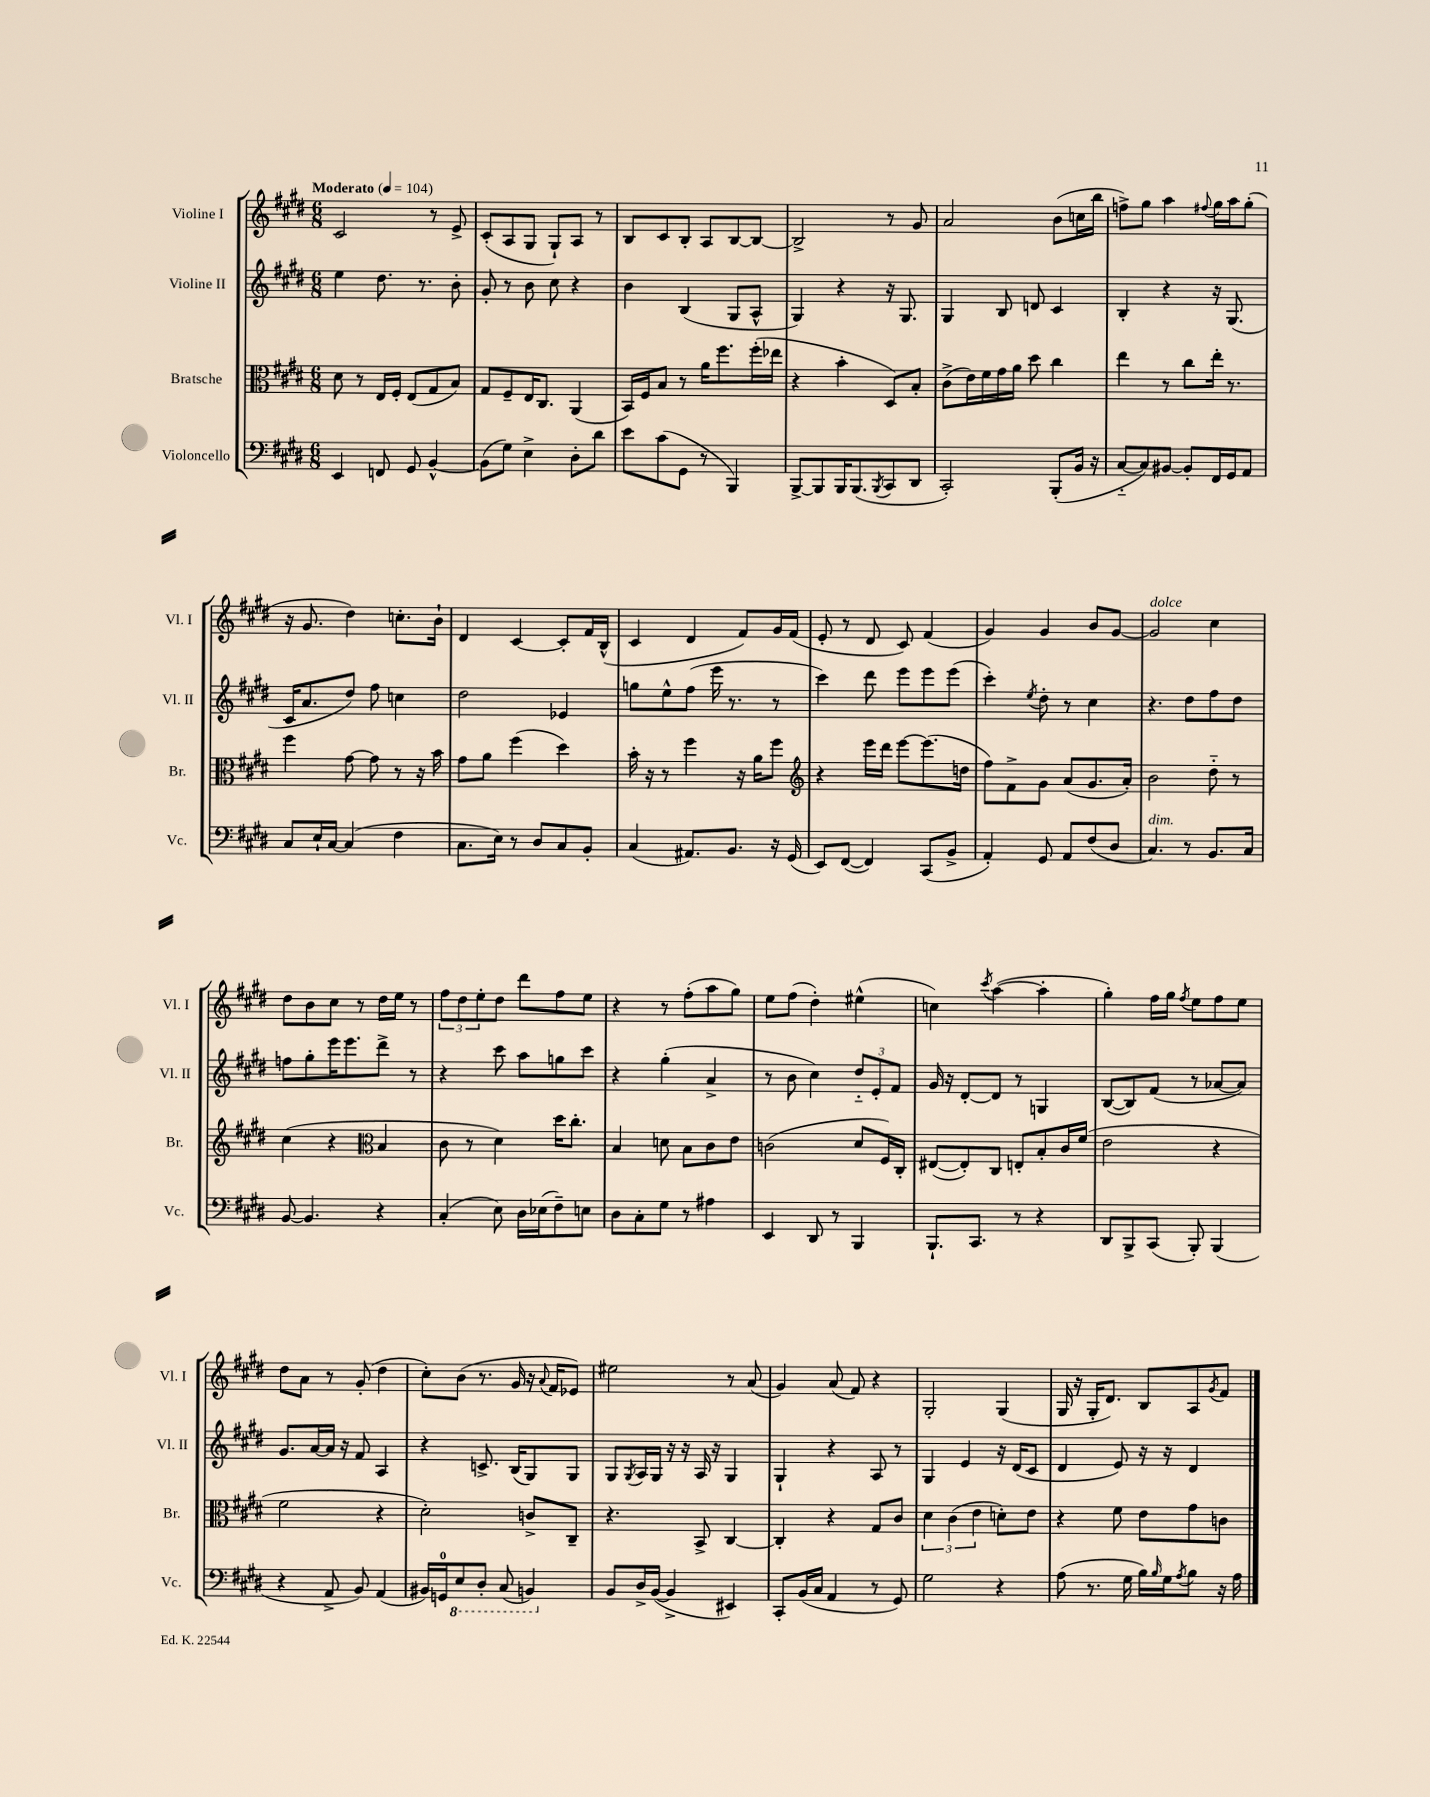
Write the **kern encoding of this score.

**kern	**kern	**kern	**kern
*staff4	*staff3	*staff2	*staff1
*clefF4	*clefC3	*clefG2	*clefG2
*k[f#c#g#d#]	*k[f#c#g#d#]	*k[f#c#g#d#]	*k[f#c#g#d#]
*M6/8	*M6/8	*M6/8	*M6/8
*MM104	*MM104	*MM104	*MM104
4EE	8d#	4ee	2c#
.	8r	.	.
8FF	16E	8.dd#	.
.	16F#'	.	.
8GG#	(8E	.	.
.	.	8.r	.
[4BB^^	8G#	.	8r
.	8B)	8b'	8e^
=	=	=	=
(8BB]	8G#	8g#'	(8c#'
8G#)	8F#~	8r	8A
4E^	16E	8b	8G#
.	8.C#	.	.
.	.	8cc#	8G#`)
8D#'	(4AA	4r	8A
8d#	.	.	8r
=	=	=	=
8e	16BB)	4b	8B
.	16F#	.	.
(8c#	8B	.	8c#
8GG#	8r	(4B	8B'
8r	16a	.	8A
.	8.ff#	.	.
4BBB)	.	8G#	[8B
.	(16ff#'	8A^^	8B_
.	16ee-	.	.
=	=	=	=
[8BBB^	4r	4G#)	2B^]
8BBB]	.	.	.
16BBB	4b'	4r	.
(8.BBB	.	.	.
8qBBB	.	.	.
8CC#	8D#)	16r	8r
.	.	8.G#	.
8DD#	8B'	.	8g#
=	=	=	=
2CC#')	(8c#^	4G#	2a
.	16e)	.	.
.	16f#	.	.
.	16g#	8B	.
.	16a	.	.
.	8dd#	8d	.
(8BBB'	4cc#	4c#	(8b
16BB	.	.	16cc
16r	.	.	16bb
=	=	=	=
[8C#'~	4ee	4B'	8ff^)
8C#])	.	.	8gg#
[8BB#	8r	4r	4aa
8BB#']	8cc#	.	.
.	.	.	8qqff#
16FF#	16ee'	16r	16gg#
16GG#	8.r	(8.G#	16aa
8AA	.	.	(8gg#'
=	=	=	=
8C#	4ff#	16c#	16r
.	.	8.a	8.g#
16E`	.	.	.
[16C#	.	.	.
(4C#]	[8g#	8dd#)	4dd#)
.	8g#]	8ff#	.
4F#	8r	4cc	8.cc'
.	16r	.	.
.	16b	.	16b`
=	=	=	=
8.C#	8g#	2dd#	4d#
.	8a	.	.
16E)	.	.	.
8r	(4ff#	.	[4c#
8D#	.	.	.
8C#	4dd#)	4e-	8c#']
8BB'	.	.	16f#
.	.	.	(16B^^
=	=	=	=
(4C#	16b'	8gg	4c#
.	16r	.	.
.	8r	8ee^^	.
8.AA#)	4ff#	(8ff#	4d#
.	.	16eee	.
8.BB	.	8.r	.
.	16r	.	8f#)
.	16a	.	.
16r	8ff#	8r	16g#
(16GG#	.	.	(16f#
=	=	=	=
*	*clefG2	*	*
8EE)	4r	4ccc#)	8e'
([8FF#	.	.	8r
4FF#])	16eee	8ddd#	8d#
.	16ddd#	.	.
.	[8eee	8eee	8c#)
(8CC#	(8.eee]	8eee	(4f#
8BB^	.	(8eee	.
.	16dd	.	.
=	=	=	=
4AA')	8ff#)	4ccc#')	4g#)
.	8f#^	.	.
.	.	8qee	.
8GG#	8g#	8dd#'	4g#
8AA	(8a	8r	.
(8F#	8.g#	4cc#	8b
8D#	.	.	[8g#
.	16a')	.	.
=	=	=	=
4.C#)	2b	4.r	2g#]
8r	.	8dd#	.
8.BB	8dd#'~	8ff#	4cc#
.	8r	8dd#	.
16C#	.	.	.
=	=	=	=
[8BB	(4cc#	8ff	8dd#
4.BB]	.	8gg#'	8b
.	4r	16eee	8cc#
.	.	8.eee	.
.	.	.	8r
*	*clefC3	*	*
4r	4B	8ddd#^	16dd#
.	.	.	16ee
.	.	8r	8r
=	=	=	=
(4C#'	8c#	4r	12ff#
.	.	.	12dd#
.	8r	.	.
.	.	.	12ee'
8E)	4d#)	8ccc#	8dd#
16D#	.	8aa	8ddd#
(16E-	.	.	.
8F#~)	16dd#	8gg	8ff#
.	8.cc#'	.	.
8E	.	8ccc#	8ee
=	=	=	=
8D#	4B	4r	4r
8C#'	.	.	.
8G#	8d	(4gg#'	8r
8r	8B	.	(8ff#'
4A#	8c#	4a^	8aa
.	8e	.	8gg#)
=	=	=	=
4EE	(2c	8r	8ee
.	.	8b	(8ff#
8DD#	.	4cc#)	4dd#')
8r	.	.	.
4BBB	8d#	12dd#'~	(4ee#^^
.	.	12e'	.
.	16F#)	.	.
.	.	12f#	.
.	16C#'	.	.
=	=	=	=
8.BBB`	([8E#	16g#	4cc)
.	.	16r	.
.	8E#'])	[8d#'	.
8.CC#	.	.	.
.	.	.	8qccc#
.	8C#	8d#]	([4aa
8r	8E'	8r	.
4r	8B'	4G	4aa']
.	16c#	.	.
.	(16f#	.	.
=	=	=	=
8DD#	2e	([8B	4gg#')
8BBB^	.	8B])	.
(8CC#	.	(8f#	16ff#
.	.	.	16gg#
.	.	.	8qff#
8BBB')	.	8r	8ee
(4BBB	4r	[8a-	8ff#
.	.	8a-])	8ee
=	=	=	=
4r	2f#	8.g#	8dd#
.	.	.	8a
.	.	[16a	.
8AA^	.	16a]	8r
.	.	16r	.
8BB)	.	8f#	(8g#'
(4AA	4r	4A	4dd#
=	=	=	=
16BB#)	2d#')	4r	8cc#')
16GG	.	.	.
8EE	.	.	(8b
8DD#'	.	8.c^	8.r
(8CC#	.	.	.
.	.	(16B	16g#
4BBB)	8c^	8G#)	16r
.	.	.	8qqa
.	.	.	16f#
.	8C#~	8G#	8e-)
=	=	=	=
8BB	4.r	8G#	2ee#
.	.	8qG#	.
16D#^	.	16A	.
([16BB	.	16G#	.
4BB^]	.	16r	.
.	.	16r	.
.	8BB^	16A	.
.	.	16r	.
4EE#)	[4C#	4G#	8r
.	.	.	(8a
=	=	=	=
8CC#'	4C#']	4G#`	4g#)
(16BB	.	.	.
16C#	.	.	.
4AA	4r	4r	(8a
.	.	.	8f#)
8r	8G#	8A	4r
8GG#)	8c#	8r	.
=	=	=	=
2G#	6d#	4G#	2G#'
.	(6c#	.	.
.	.	4e	.
.	6e	.	.
4r	8d')	16r	(4G#
.	.	(16d#	.
.	8e	8c#	.
=	=	=	=
(8A	4r	4d#	16G#
.	.	.	16r
8.r	.	.	16G#'
.	.	.	8.d#)
.	8f#	8e)	.
16G#	.	.	.
16B)	8e	16r	8B
16qqB	.	.	.
16G#	.	16r	.
8qA	.	.	.
8B	8g#	4d#	8A
.	.	.	8qg#
16r	8c	.	8f#
16A	.	.	.
==	==	==	==
*-	*-	*-	*-
